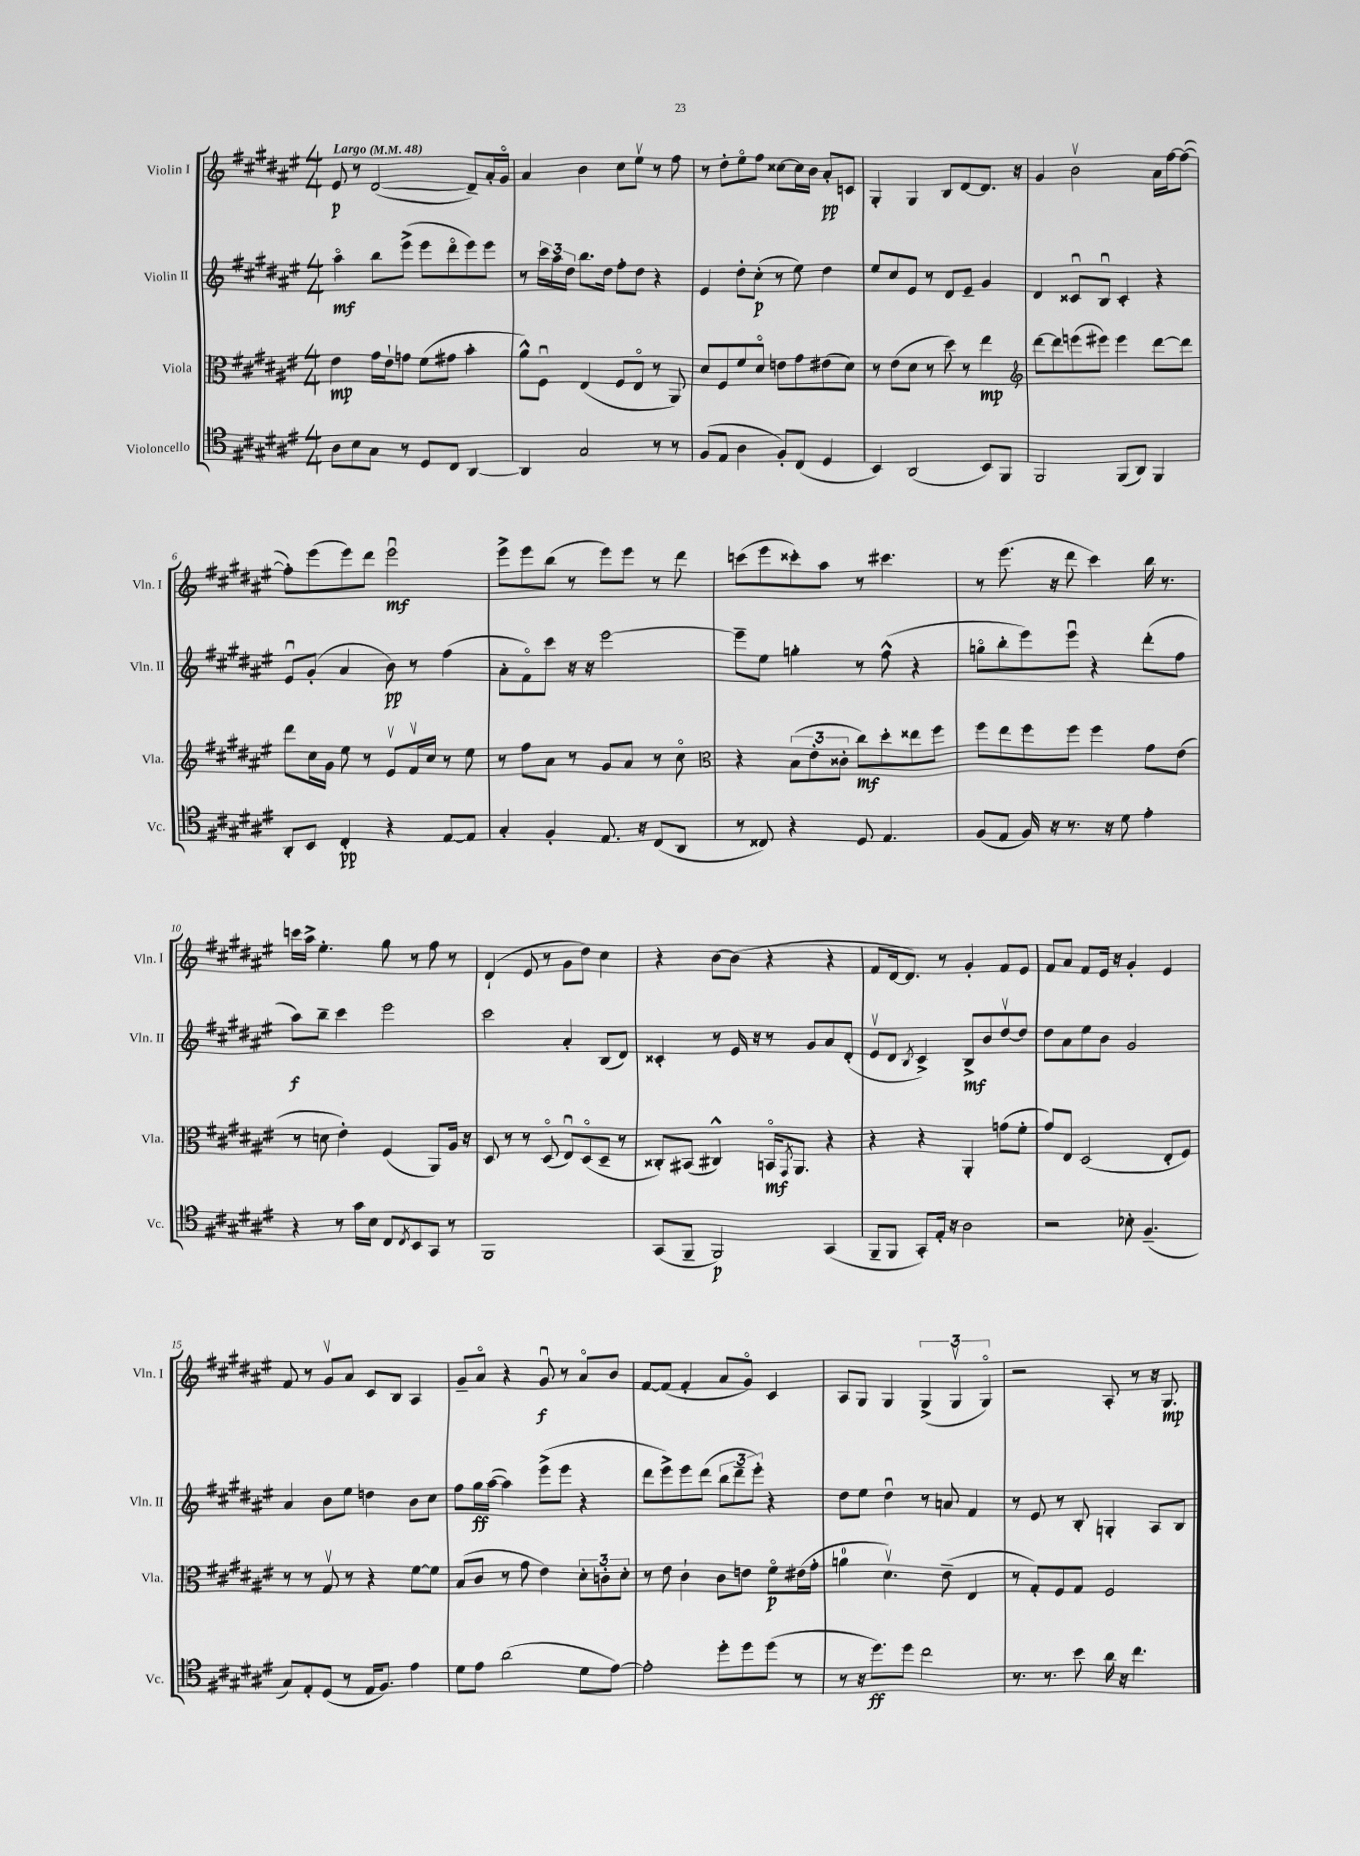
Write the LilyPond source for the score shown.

<<
\new StaffGroup <<
\new Staff = "s0" \with { instrumentName = "Violin I" shortInstrumentName = "Vln. I" } {
    \clef treble \key fis \major \numericTimeSignature \time 4/4 \tempo "Largo" 4 = 48
    eis'8\p r8 dis'2~( dis'8--) ais'16-. gis'16\flageolet |
    ais'4 b'4 cis''8 eis''8\upbow r8 fis''8 |
    r8 dis''8-. eis''8\flageolet fis''8 cisis''8~ cisis''16 b'16 ais'8-.\pp c'8 |
    gis4-. gis4 b8 dis'8~ dis'8. r16 |
    gis'4 b'2\upbow ais'16 fis''16~ fis''8~( |
    fis''8-.) eis'''8( eis'''8) dis'''8 eis'''2\downbow\mf |
    eis'''8-> eis'''8 b''8( r8 eis'''8) eis'''8 r8 dis'''8 |
    c'''8( eis'''8 cisis'''8-.) ais''8 r8 cis'''4. |
    r8 eis'''8.( r16 dis'''8 cis'''4) b''16 r8. |
    c'''16 ais''16-> eis''4.-. gis''8 r8 fis''8 r8 |
    dis'4-!( eis'8 r8 gis'8 dis''8) cis''4 |
    r4 b'8~ b'8( r4 r4 |
    fis'8 dis'16~ dis'8.) r8 gis'4-. fis'8 eis'8 |
    fis'8 ais'8 fis'8 eis'16 r16 gis'4-. eis'4 |
    fis'8 r8 gis'8\upbow ais'8 cis'8 b8 ais4 |
    gis'8-- ais'8\flageolet r4 gis'8\downbow\f r8 ais'8\flageolet b'8 |
    fis'8~ fis'8( fis'4-. ais'8 gis'8\flageolet) cis'4 |
    ais8 gis8 gis4 \tuplet 3/2 { gis4->( gis4\upbow gis4\flageolet) } |
    r2 ais8-. r8 r16 gis8.\mp \bar "|." |
}
\new Staff = "s1" \with { instrumentName = "Violin II" shortInstrumentName = "Vln. II" } {
    \clef treble \key fis \major \numericTimeSignature \time 4/4
    ais''4\flageolet\mf b''8 eis'''8->( eis'''8 dis'''8\flageolet eis'''8) eis'''8 |
    r8 \tuplet 3/2 { cis'''16 ais''16 dis''16 } b''8. dis''16 fis''8-. dis''8 r4 |
    eis'4 dis''8-. cis''8-.\p( r8 eis''8) dis''4 |
    eis''8 cis''8 eis'8 r8 dis'8 eis'8-- gis'4 |
    dis'4 cisis'8\downbow b8\downbow cisis'4-. r4 |
    eis'8\downbow gis'8-.( ais'4 b'8\pp) r8 fis''4( |
    ais'8-. fis'8\flageolet) cis'''8 r16 r16 eis'''2~ |
    eis'''8-- eis''8 g''4-. r8 fis''8-^( r4 |
    g''8\flageolet b''8-. eis'''8) eis'''8\downbow r4 dis'''8-.( fis''8 |
    ais''8\f) b''8-- cis'''4 eis'''2 |
    cis'''2 ais'4-. b8( dis'8) |
    cisis'4-. r8 eis'16 r16 r8 gis'8 ais'8 dis'8-.( |
    eis'8\upbow dis'8 \acciaccatura { b8 } cis'4->) b8->\mf b'8 dis''8~\upbow dis''8 |
    dis''8 ais'8 eis''8 b'8 gis'2 |
    ais'4 b'8 eis''8 d''4 b'8 cis''8 |
    fis''8 gis''16\ff ais''16~( ais''4) eis'''8->( eis'''8 r4 |
    dis'''8 eis'''8->) eis'''8 dis'''8( \tuplet 3/2 { b''8 dis'''8-- eis'''8-.) } r4 |
    dis''8 eis''8 dis''4\downbow r8 a'8 fis'4 |
    r8 eis'8 r8 b8-. g4-. ais8 b8 \bar "|." |
}
\new Staff = "s2" \with { instrumentName = "Viola" shortInstrumentName = "Vla." } {
    \clef alto \key fis \major \numericTimeSignature \time 4/4
    eis'4\mp gis'16 eis'16-! g'8 fis'8( gis'8 b'4-. |
    ais'8-^) fis8\downbow eis4( fis8 eis8\flageolet r8 ais,8) |
    dis'8 fis8 fis'8 dis'8\flageolet e'8 gis'8 eis'8( dis'8) |
    r8 eis'8( dis'8 r8 dis''8) r8 eis''4\mp |
    \clef treble dis'''8~ dis'''8 e'''8( eis'''8) eis'''4 dis'''8~ dis'''8 |
    dis'''8 cis''16 gis'16 eis''8 r8 eis'8\upbow fis'16\upbow cis''16 r8 eis''8 |
    r8 fis''8 ais'8 r8 gis'8 ais'8 r8 cis''8\flageolet |
    \clef alto r4 \tuplet 3/2 { b8( eis'8-. cisis'8-. } cis''8\mf) dis''8-. eisis''8 fis''8 |
    fis''8 eis''8 fis''8 fis''8 fis''4 gis'8 eis'8( |
    r8 d'8 eis'4-.) fis4( ais,8) ais16 r16 |
    dis8 r8 r8 dis8\flageolet( eis8\downbow) dis8\flageolet( dis8-- r8 |
    cisis8-.) bis,8( cis4-^) b,16\flageolet\mf \acciaccatura { gis,8 } ais,8. r4 |
    r4 r4 ais,4-. g'8( fis'8-. |
    gis'8) eis8 dis2( eis8-. fis8) |
    r8 r8 gis8\upbow r8 r4 fis'8~ fis'8 |
    b8( cis'8 r8 gis'8 eis'4) \tuplet 3/2 { dis'8-. c'8-. dis'8-. } |
    r8 eis'8 cis'4-! cis'8 e'8 fis'8\flageolet\p eis'16( gis'16-. |
    a'4-0 dis'4.\upbow) eis'8--( eis4 |
    r8 gis8-.) fis8 gis8 fis2 \bar "|." |
}
\new Staff = "s3" \with { instrumentName = "Violoncello" shortInstrumentName = "Vc." } {
    \clef tenor \key fis \major \numericTimeSignature \time 4/4
    ais8 b8 gis8 r8 dis8 cis8 ais,4~ |
    ais,4 gis2 r8 r8 |
    fis8( eis8 ais4 fis8-.) cis8( dis4 |
    b,4) ais,2( b,8) fis,8 |
    fis,2 fis,8( ais,8) fis,4 |
    ais,8-. b,8 cis4-.\pp r4 eis8~ eis8 |
    gis4-. fis4-. eis8. r16 cis8( ais,8 |
    r8 cisis8) r4 dis8 eis4. |
    fis8( eis8 fis16) r16 r8. r16 dis'8 eis'4-. |
    r4 r8 gis'16 b16 cis8 \acciaccatura { cis8 } b,8 gis,8 r8 |
    fis,1 |
    gis,8( fis,8-- fis,2\p) gis,4( |
    fis,8-- fis,8 gis,8-.) eis16-. r16 ais2 |
    r2 bes8-. fis4.--( |
    gis8) eis8-. dis8( r8 eis16 fis8.) eis'4 |
    dis'8 eis'8 ais'2( dis'8 eis'8~) |
    eis'2-. dis''8-. dis''8 dis''8( r8 |
    r8 r16 dis''8.\ff) dis''8 cis''2 |
    r8. r8. b'8 ais'16 r16 cis''4. \bar "|." |
}
>>
>>
